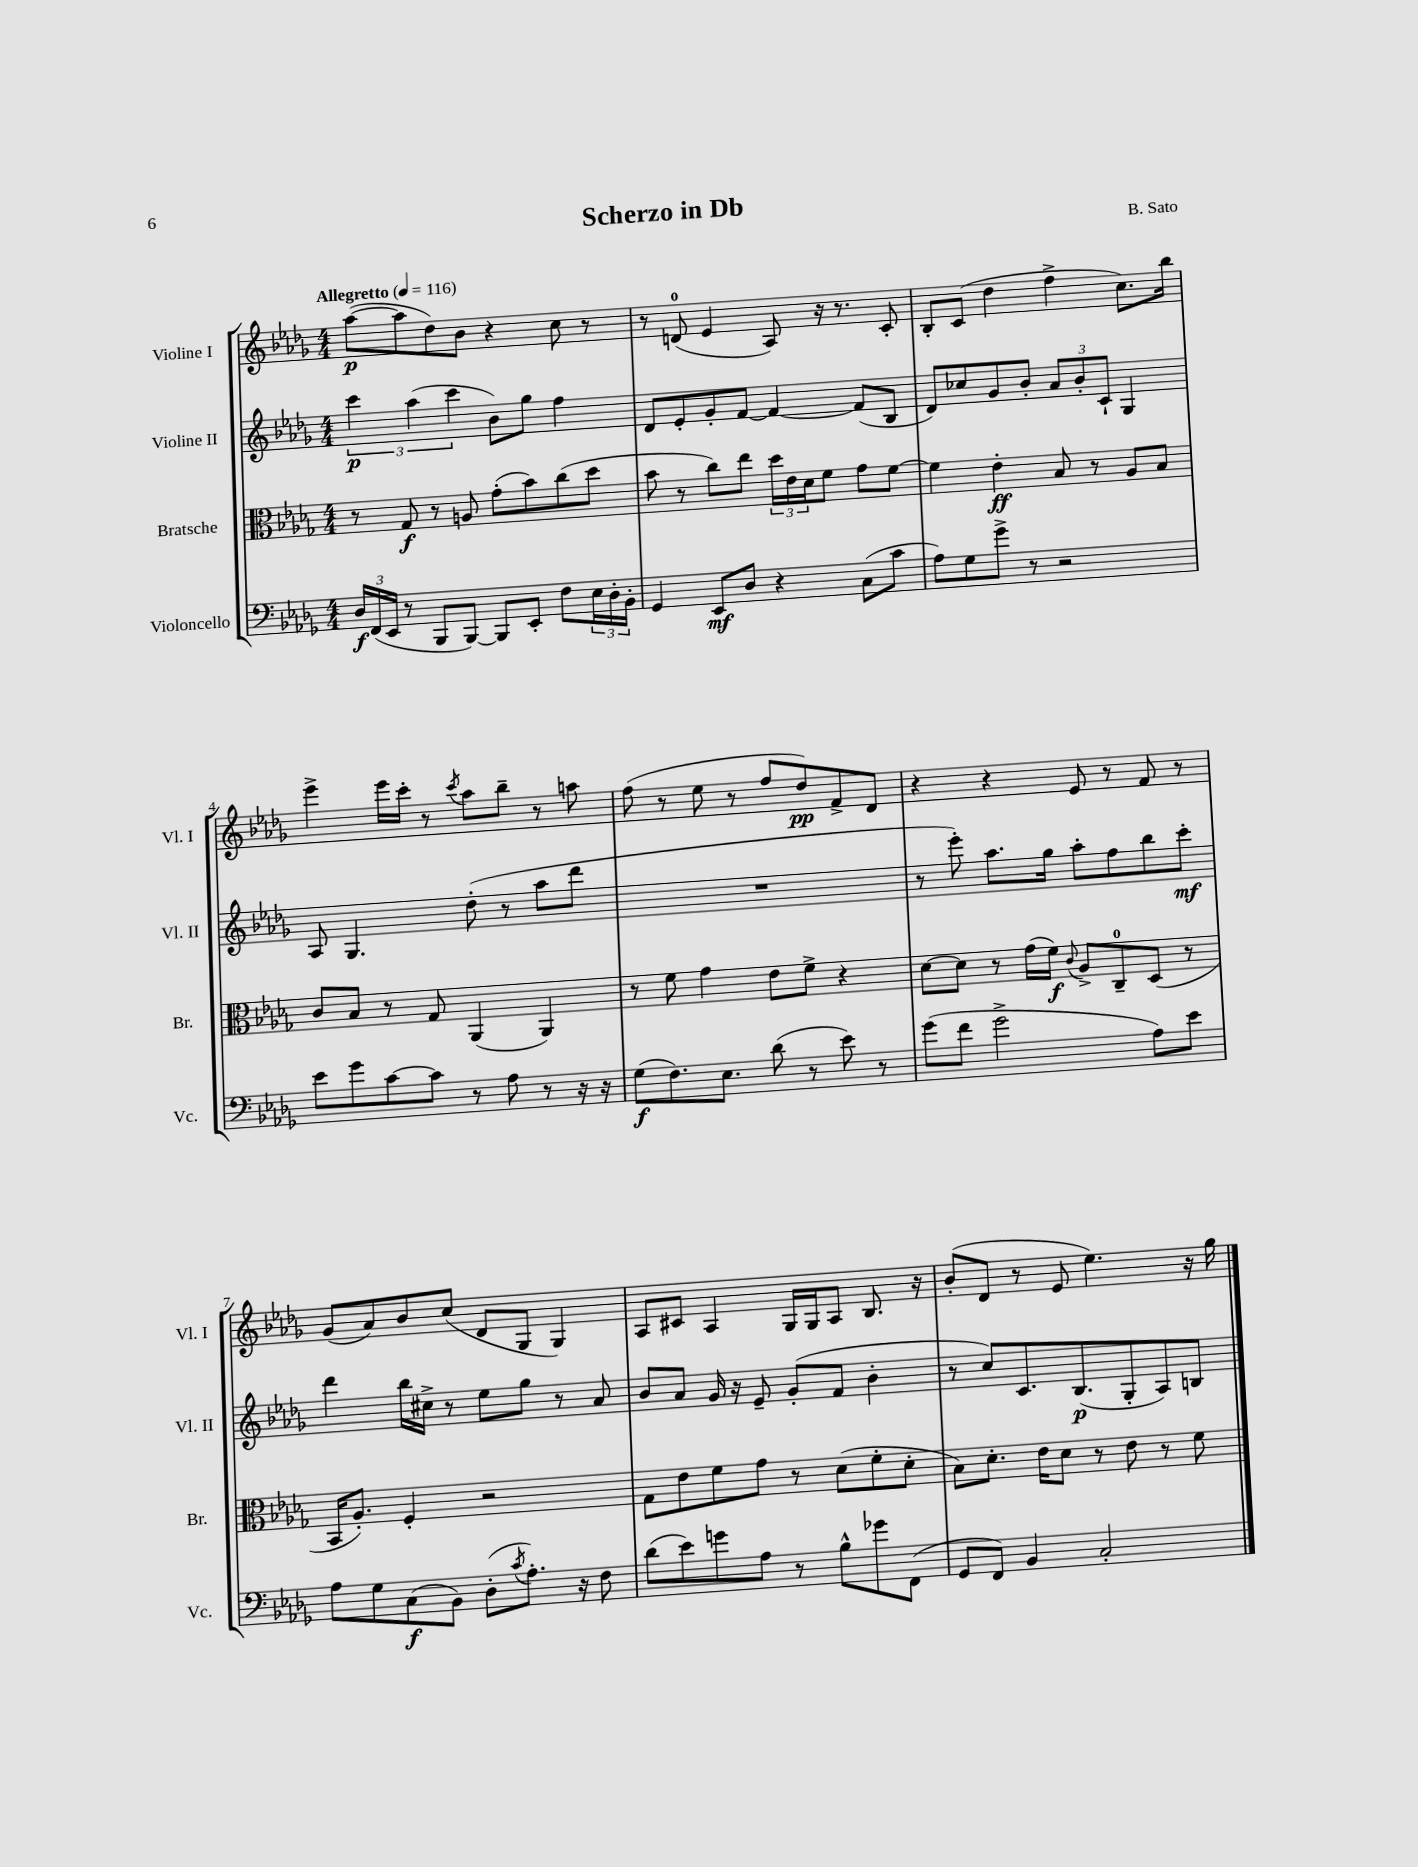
\header { title = "Scherzo in Db" composer = "B. Sato" }
<<
\new StaffGroup <<
\new Staff = "s0" \with { instrumentName = "Violine I" shortInstrumentName = "Vl. I" } {
    \clef treble \key des \major \numericTimeSignature \time 4/4 \tempo "Allegretto" 4 = 116
    aes''8~\p( aes''8 des''8) bes'8 r4 c''8 r8 |
    r8 d'8-0( ees'4 aes8) r16 r8. c'8-. |
    bes8-. c'8( des''4 f''4-> c''8.) bes''16 |
    ees'''4-> ees'''16 c'''16-. r8 \acciaccatura { c'''8 } aes''8 bes''8-- r8 a''8 |
    f''8( r8 ees''8 r8 f''8 des''8\pp) f'8-> des'8 |
    r4 r4 ees'8 r8 f'8 r8 |
    ges'8( aes'8) bes'8 c''8( des'8 ges8 ges4) |
    aes8 cis'8 aes4 ges16 ges16 aes8 bes8. r16 |
    bes'8-.( des'8 r8 ees'8 ees''4.) r16 ges''16 \bar "|." |
}
\new Staff = "s1" \with { instrumentName = "Violine II" shortInstrumentName = "Vl. II" } {
    \clef treble \key des \major \numericTimeSignature \time 4/4
    \tuplet 3/2 { c'''4\p aes''4( c'''4 } bes'8) ges''8 f''4 |
    des'8 ees'8-. ges'8-. f'8~ f'4~ f'8( bes8 |
    des'8) ces''8 ges'8 bes'8-. \tuplet 3/2 { aes'8 bes'8-. c'8-! } ges4 |
    aes8 ges4. des''8-.( r8 aes''8 des'''8 |
    R1 |
    r8 ees'''8-.) aes''8. ges''16 aes''8-. f''8 bes''8 c'''8-.\mf |
    des'''4 bes''16 cis''16-> r8 ees''8 ges''8 r8 aes'8 |
    bes'8 aes'8 ges'16 r16 ees'8-- ges'8-.( f'8 bes'4-. |
    r8 c''8) c'8. bes8.\p( ges8-. aes8) b8 \bar "|." |
}
\new Staff = "s2" \with { instrumentName = "Bratsche" shortInstrumentName = "Br." } {
    \clef alto \key des \major \numericTimeSignature \time 4/4
    r8 ges8\f r8 a8 ges'8-.( bes'8) c''8( des''8 |
    bes'8 r8 c''8) ees''8 \tuplet 3/2 { des''16 ees'16 des'16 } f'8 ges'8 f'8~ |
    f'4 ees'4-.\ff bes8 r8 aes8 bes8 |
    c'8 bes8 r8 ges8 aes,4( aes,4) |
    r8 f'8 ges'4 ees'8 f'8-> r4 |
    des'8~ des'8 r8 ges'16( f'16\f) \appoggiatura { c'8 } aes8-> c8-0-- des8( r8 |
    bes,16 aes8.-.) f4-. r2 |
    ges8 ees'8 f'8 ges'8 r8 des'8( f'8-. des'8-. |
    bes8) des'8.-. ees'16 des'8 r8 ees'8 r8 f'8 \bar "|." |
}
\new Staff = "s3" \with { instrumentName = "Violoncello" shortInstrumentName = "Vc." } {
    \clef bass \key des \major \numericTimeSignature \time 4/4
    \tuplet 3/2 { des16\f f,16( ees,16 } r8 bes,,8 bes,,8~) bes,,8 ees,8-. f8 \tuplet 3/2 { ees16 des16-. bes,16-. } |
    ges,4 ees,8\mf des8 r4 c8( c'8 |
    aes8) ges8 ges'8-> r8 r2 |
    ees'8 ges'8 c'8~ c'8 r8 aes8 r8 r16 r16 |
    ges8\f( f8.) ees8. des'8( r8 ees'8) r8 |
    ges'8( f'8 ges'2-> aes8) ees'8 |
    aes8 ges8 c8\f( bes,8) des8-.( \acciaccatura { c'8 } aes8.-.) r16 f8 |
    des'8( ees'8) g'8 aes8 r8 bes8-^ ges'8 f,8( |
    ges,8 f,8) bes,4 c2-. \bar "|." |
}
>>
>>
